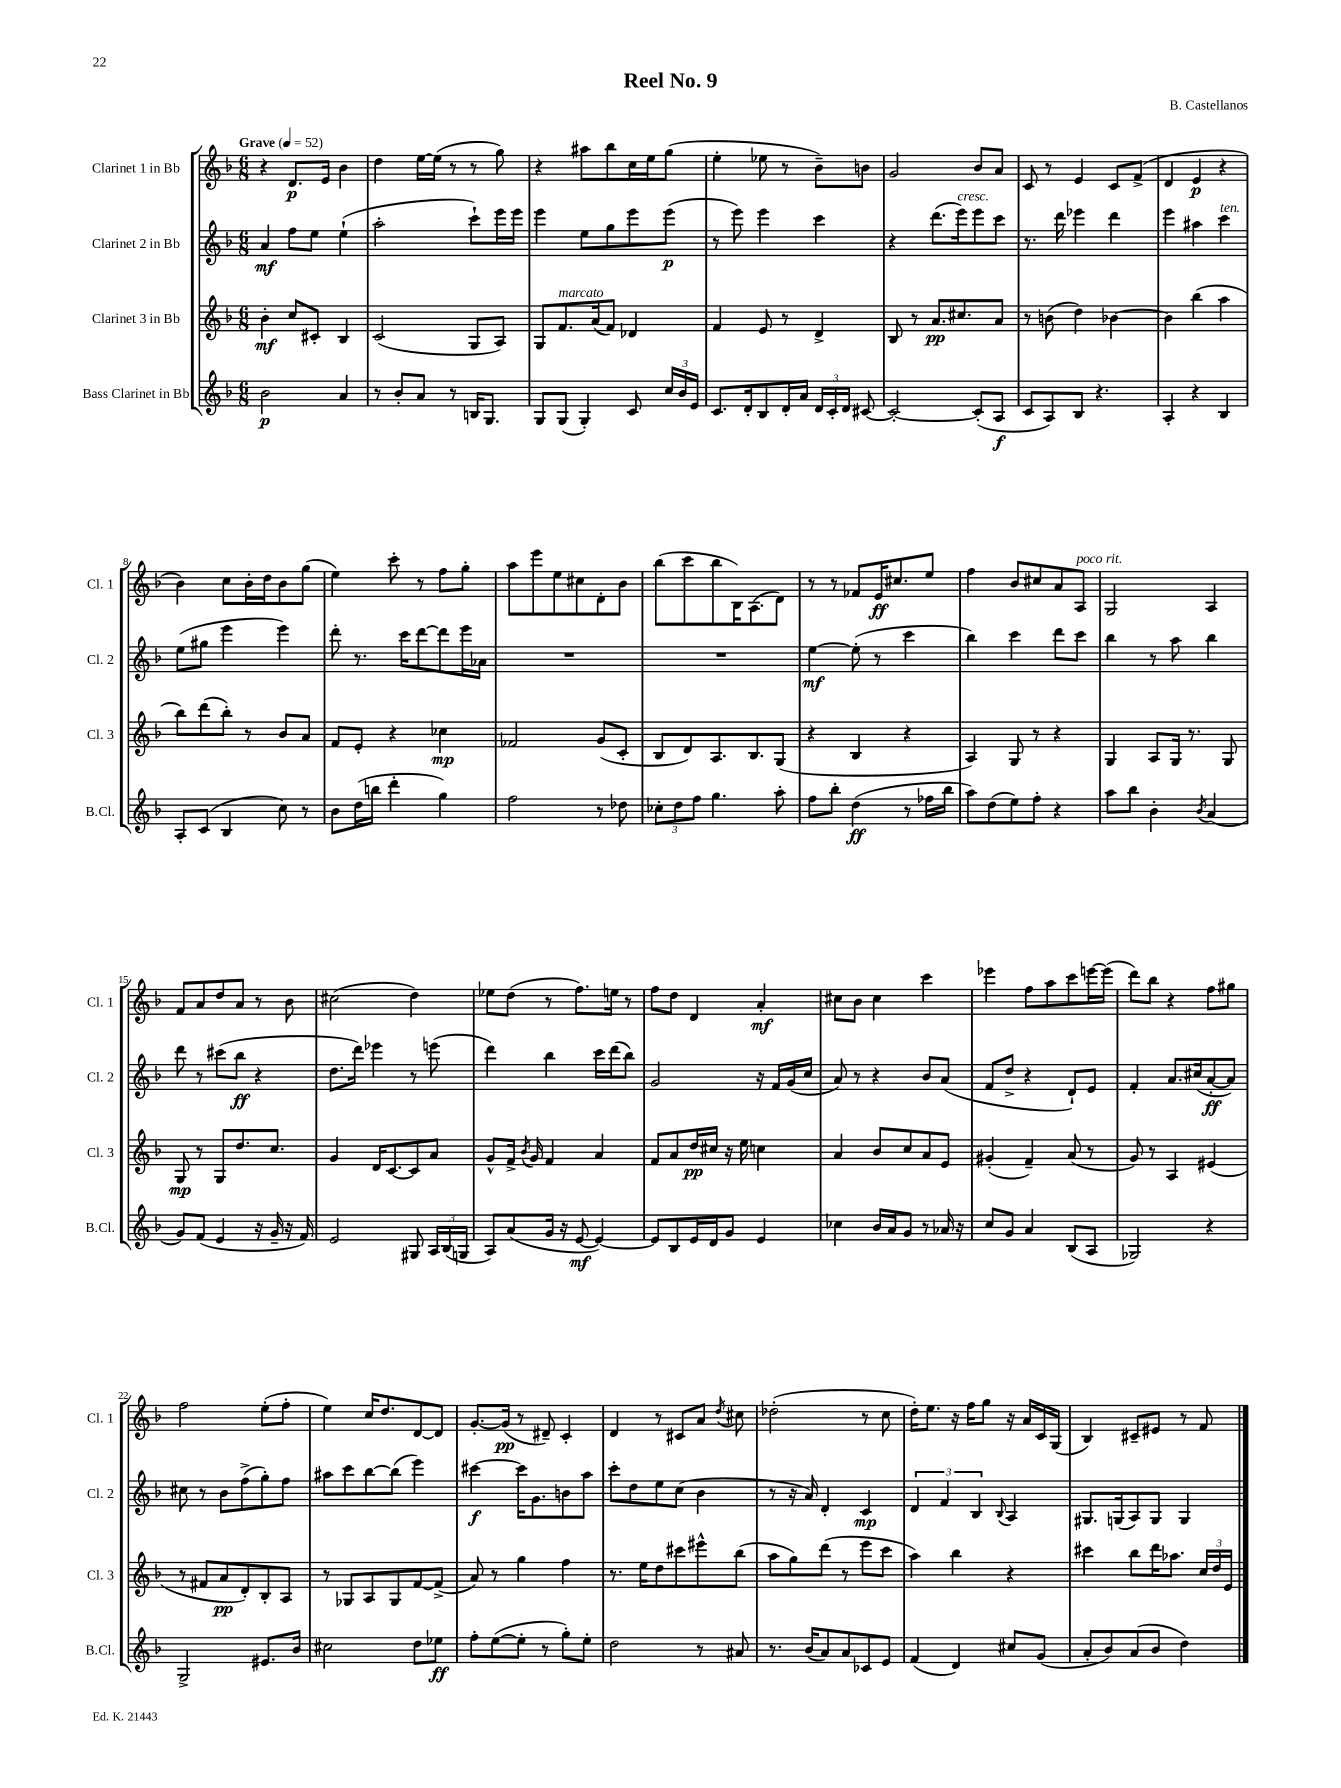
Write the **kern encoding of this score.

**kern	**dynam	**kern	**dynam	**kern	**dynam	**kern	**dynam
*part4	*part4	*part3	*part3	*part2	*part2	*part1	*part1
*staff4	*staff4	*staff3	*staff3	*staff2	*staff2	*staff1	*staff1
*I"Bass Clarinet in Bb	*	*I"Clarinet 3 in Bb	*	*I"Clarinet 2 in Bb	*	*I"Clarinet 1 in Bb	*
*I'B.Cl.	*	*I'Cl. 3	*	*I'Cl. 2	*	*I'Cl. 1	*
*clefG2	*	*clefG2	*	*clefG2	*	*clefG2	*
*k[b-]	*	*k[b-]	*	*k[b-]	*	*k[b-]	*
*M6/8	*	*M6/8	*	*M6/8	*	*M6/8	*
*MM52	*	*MM52	*	*MM52	*	*MM52	*
=1	=1	=1	=1	=1	=1	=1	=1
!	!	!	!	!	!	!LO:TX:a:B:t=Grave	!
2b-\	p	4b-'\	mf	4a/	mf	4r	.
.	.	8cc/L	.	8ff\L	.	8.d/L	p
.	.	8c#X'/J	.	8ee\J	.	.	.
.	.	.	.	.	.	16e/Jk	.
4a/	.	4B-/	.	(4ee`\	.	4b-\	.
=2	=2	=2	=2	=2	=2	=2	=2
8r	.	(2c/	.	2aa'\	.	4dd\	.
8b-'/L	.	.	.	.	.	.	.
8a/J	.	.	.	.	.	[16ee\LL	.
.	.	.	.	.	.	(16ee\JJ]	.
8r	.	.	.	.	.	8r	.
16Bn/KL	.	8G/L	.	8ccc`\L)	.	8r	.
8.G/J	.	.	.	.	.	.	.
.	.	8A/J)	.	16eee\L	.	8gg\)	.
.	.	.	.	16eee\JJ	.	.	.
=3	=3	=3	=3	=3	=3	=3	=3
8G/L	.	8G/L	.	4eee\	.	4r	.
!	!	!LO:TX:a:i:t=marcato	!	!	!	!	!
(8G/J	.	8.f/	.	.	.	.	.
4G'/)	.	.	.	8ee\L	.	8aa#X\L	.
.	.	(16a/k	.	.	.	.	.
.	.	8f/J)	.	8gg\	.	8bb-\	.
8c/	.	4d-X/	.	8eee\	.	16cc\L	.
.	.	.	.	.	.	16ee\J	.
24cc/LL	.	.	.	(8eee\J	p	(8gg\J	.
24b-/	.	.	.	.	.	.	.
24e/JJ	.	.	.	.	.	.	.
=4	=4	=4	=4	=4	=4	=4	=4
8.c/L	.	4f/	.	8r	.	4ee'\	.
.	.	.	.	8eee\)	.	.	.
16d'/k	.	.	.	.	.	.	.
8B-/	.	8e/	.	4eee\	.	8ee-X\	.
16d'/L	.	8r	.	.	.	8r	.
16a/JJ	.	.	.	.	.	.	.
24d/LL	.	4d^/	.	4ccc\	.	8b-~\L)	.
24c'/	.	.	.	.	.	.	.
24d/JJ	.	.	.	.	.	.	.
[8c#X/	.	.	.	.	.	8bn\J	.
=5	=5	=5	=5	=5	=5	=5	=5
2c#'/_	.	8B-/	.	4r	.	2g/	.
.	.	8r	.	.	.	.	.
.	.	8.a/L	pp	(8.ddd\L	.	.	.
!	!	!	!	!LO:TX:a:i:t=cresc.	!	!	!
.	.	8.cc#X/	.	16eee\k)	.	.	.
(8c#'/L]	.	.	.	8eee\	.	8b-/L	.
8A/J	f	8a/J	.	8ccc\J	.	8a/J	.
=6	=6	=6	=6	=6	=6	=6	=6
8c/L	.	8r	.	8.r	.	8c/	.
8A/)	.	(8bn\	.	.	.	8r	.
.	.	.	.	16ddd\	.	.	.
8B-/J	.	4dd\)	.	4eee-X\	.	4e/	.
4.r	.	.	.	.	.	.	.
.	.	[4b-X\	.	4ddd\	.	8c/L	.
.	.	.	.	.	.	(8f^/J	.
=7	=7	=7	=7	=7	=7	=7	=7
4A'/	.	4b-\]	.	4eee\	.	4d/	.
4r	.	(4bb-\	.	4aa#X\	.	4e/	p
!	!	!	!	!LO:TX:a:i:t=ten.	!	!	!
4B-/	.	4aa\	.	4ccc\	.	4r	.
!!LO:LB:g=z
=8	=8	=8	=8	=8	=8	=8	=8
8A'/L	.	8bb-\L)	.	(8ee\L	.	4b-\)	.
(8c/J	.	(8ddd\	.	8gg#X\J	.	.	.
4B-/	.	8bb-'\J)	.	4eee\	.	8cc\L	.
.	.	8r	.	.	.	16b-'\L	.
.	.	.	.	.	.	16dd\J	.
8cc\)	.	8b-/L	.	4eee\)	.	8b-\	.
8r	.	8a/J	.	.	.	(8gg\J	.
=9	=9	=9	=9	=9	=9	=9	=9
8b-\L	.	8f/L	.	8ddd'\	.	4ee\)	.
(16dd\L	.	8e'/J	.	8.r	.	.	.
16bbn\JJ	.	.	.	.	.	.	.
4ddd'\	.	4r	.	.	.	8ccc'\	.
.	.	.	.	16ccc\KL	.	.	.
.	.	.	.	[8ddd\	.	8r	.
4gg\)	.	4cc-X\	mp	8ddd\]	.	8ff\L	.
.	.	.	.	16eee\L	.	8gg'\J	.
.	.	.	.	16a-X\JJ	.	.	.
=10	=10	=10	=10	=10	=10	=10	=10
2ff\	.	2f-X/	.	2.r	.	8aa\L	.
.	.	.	.	.	.	8eee\	.
.	.	.	.	.	.	8ee\	.
.	.	.	.	.	.	8cc#X\	.
8r	.	(8g/L	.	.	.	8d'\	.
8dd-X\	.	8c'/J	.	.	.	8b-\J	.
=11	=11	=11	=11	=11	=11	=11	=11
12cc-X'\L	.	8B-/L	.	2.r	.	(8bb-\L	.
12dd\	.	.	.	.	.	.	.
.	.	8d/)	.	.	.	8ccc\	.
12ff\J	.	.	.	.	.	.	.
4.gg\	.	8.A/	.	.	.	8bb-\	.
.	.	.	.	.	.	16B-\K)	.
.	.	8.B-/	.	.	.	(8.A\	.
8aa'\	.	(8G/J	.	.	.	8d\J)	.
=12	=12	=12	=12	=12	=12	=12	=12
8ff\L	.	4r	.	[4ee\	mf	8r	.
8bb-'\J	.	.	.	.	.	8r	.
(4dd\	ff	4B-/	.	(8ee'\]	.	8f-X/L	.
.	.	.	.	8r	.	16e/K	ff
.	.	.	.	.	.	8.cc#X/	.
8r	.	4r	.	4ccc\	.	.	.
16ff-X\LL	.	.	.	.	.	8ee/J	.
16bb-\JJ	.	.	.	.	.	.	.
=13	=13	=13	=13	=13	=13	=13	=13
8aa\L)	.	4A/)	.	4bb-\)	.	4ff\	.
(8dd\	.	.	.	.	.	.	.
8ee\)	.	8G/	.	4ccc\	.	8b-/L	.
8ff'\J	.	8r	.	.	.	8cc#X/	.
4r	.	4r	.	8ddd\L	.	8a/	.
!	!	!	!	!	!	!LO:TX:a:i:t=poco rit.	!
.	.	.	.	8ccc\J	.	8A/J	.
=14	=14	=14	=14	=14	=14	=14	=14
8aa\L	.	4G/	.	4bb-\	.	2G/	.
8bb-\J	.	.	.	.	.	.	.
4b-'\	.	8A/L	.	8r	.	.	.
.	.	16G/Jk	.	8aa\	.	.	.
.	.	8.r	.	.	.	.	.
8qb-/	.	.	.	.	.	.	.
(4a/	.	.	.	4bb-\	.	4A/	.
.	.	8G/	.	.	.	.	.
!!LO:LB:g=z
=15	=15	=15	=15	=15	=15	=15	=15
8g/L)	.	8G/	mp	8ddd\	.	8f/L	.
(8f/J	.	8r	.	8r	.	8a/	.
4e/	.	8G/L	.	(8ccc#X\L	.	8dd/	.
.	.	8.dd/	.	8bb-\J	ff	8a/J	.
16r	.	.	.	4r	.	8r	.
16g~/	.	8.cc/J	.	.	.	.	.
16r	.	.	.	.	.	8b-\	.
16f/)	.	.	.	.	.	.	.
=16	=16	=16	=16	=16	=16	=16	=16
2e/	.	4g/	.	8.dd\L	.	(2cc#X\	.
.	.	.	.	16ddd\Jk)	.	.	.
.	.	16d/KL	.	4eee-X\	.	.	.
.	.	[8.c/	.	.	.	.	.
8G#X/	.	8c/]	.	8r	.	4dd\)	.
24A/LL	.	8a/J	.	(8eeen\	.	.	.
(24B-/	.	.	.	.	.	.	.
24Gn/JJ	.	.	.	.	.	.	.
=17	=17	=17	=17	=17	=17	=17	=17
8A/L)	.	8g^^/L	.	4ddd\)	.	8ee-X\L	.
(8a/	.	16f^/Jk	.	.	.	(8dd\J	.
.	.	8qb-/	.	.	.	.	.
.	.	16g/	.	.	.	.	.
16g/Jk	.	4f/	.	4bb-\	.	8r	.
16r	.	.	.	.	.	.	.
[8e/	mf	.	.	.	.	8.ff\L)	.
4e/_)	.	4a/	.	16ccc\LL	.	.	.
.	.	.	.	(16ddd\J	.	16een\Jk	.
.	.	.	.	8bb-\J)	.	8r	.
=18	=18	=18	=18	=18	=18	=18	=18
8e/L]	.	8f/L	.	2g/	.	8ff\L	.
8B-/	.	8a/	.	.	.	8dd\J	.
16e/L	.	16dd/L	pp	.	.	4d/	.
16d/J	.	16cc#X/JJ	.	.	.	.	.
8g/J	.	16r	.	.	.	.	.
.	.	16ee\	.	.	.	.	.
4e/	.	4ccn\	.	16r	.	4a'/	mf
.	.	.	.	16f/LL	.	.	.
.	.	.	.	(16g/	.	.	.
.	.	.	.	16cc/JJ	.	.	.
=19	=19	=19	=19	=19	=19	=19	=19
4cc-X\	.	4a/	.	8a/)	.	8cc#X\L	.
.	.	.	.	8r	.	8b-\J	.
16b-/LL	.	8b-/L	.	4r	.	4cc#\	.
16a/J	.	.	.	.	.	.	.
8g/J	.	8cc/	.	.	.	.	.
8r	.	8a/	.	8b-/L	.	4ccc\	.
16a-X/	.	8e/J	.	(8a/J	.	.	.
16r	.	.	.	.	.	.	.
=20	=20	=20	=20	=20	=20	=20	=20
8cc/L	.	(4g#X'/	.	8f/L	.	4eee-X\	.
8g/J	.	.	.	8dd^/J	.	.	.
4a/	.	4f~/)	.	4r	.	8ff\L	.
.	.	.	.	.	.	8aa\	.
(8B-/L	.	(8a/	.	8d`/L)	.	8ccc\	.
8A/J	.	8r	.	8e/J	.	[16eeen\L	.
.	.	.	.	.	.	(16eee\JJ]	.
=21	=21	=21	=21	=21	=21	=21	=21
2G-X/)	.	8g/)	.	4f'/	.	8ddd\L)	.
.	.	8r	.	.	.	8bb-\J	.
.	.	4A/	.	8.a/L	.	4r	.
.	.	.	.	(16cc#X/k	.	.	.
4r	.	(4e#X/	.	[8a'/	ff	8ff\L	.
.	.	.	.	8a/J])	.	8gg#X\J	.
!!LO:LB:g=z
=22	=22	=22	=22	=22	=22	=22	=22
2G^/	.	8r	.	8cc#X\	.	2ff\	.
.	.	8f#X/L	.	8r	.	.	.
.	.	8a/	pp	8b-\L	.	.	.
.	.	8d'/)	.	(8ff^\	.	.	.
8.e#X/L	.	8B-'/	.	8gg'\)	.	(8ee'\L	.
.	.	8A/J	.	8ff\J	.	8ff'\J	.
16b-/Jk	.	.	.	.	.	.	.
=23	=23	=23	=23	=23	=23	=23	=23
2cc#X\	.	8r	.	8aa#X\L	.	4ee\)	.
.	.	8G-X/L	.	8ccc\	.	.	.
.	.	8A/	.	[8bb-\	.	16cc/KL	.
.	.	.	.	.	.	8.dd/	.
.	.	8G-/	.	(8bb-\J]	.	.	.
8dd\L	.	[8f/	.	4eee\)	.	[8d/	.
8ee-X\J	ff	(8f^/J]	.	.	.	8d/J]	.
=24	=24	=24	=24	=24	=24	=24	=24
8ff'\L	.	8a/)	.	[4ccc#X\	f	[8.g'/L	.
([8ee\	.	8r	.	.	.	.	.
.	.	.	.	.	.	(16g/Jk]	pp
8ee'\J]	.	4gg\	.	16ccc#\KL]	.	8r	.
.	.	.	.	8.g\	.	.	.
8r	.	.	.	.	.	8d#X~/)	.
8gg'\L)	.	4ff\	.	8bn\	.	4c'/	.
8ee'\J	.	.	.	8aa\J	.	.	.
=25	=25	=25	=25	=25	=25	=25	=25
2dd\	.	8.r	.	8ccc'\L	.	4d/	.
.	.	.	.	8dd\	.	.	.
.	.	16ee\KL	.	.	.	.	.
.	.	8dd\	.	8ee\	.	8r	.
.	.	8ccc#X\	.	(8cc\J	.	8c#X/L	.
8r	.	8eee#X^^\	.	4b-\	.	8a/J	.
.	.	.	.	.	.	8qdd/	.
8a#X/	.	(8bb-\J	.	.	.	8cc#X\	.
=26	=26	=26	=26	=26	=26	=26	=26
8.r	.	8aa\L	.	8r	.	(2dd-X'\	.
.	.	8gg\)	.	16r	.	.	.
(16b-/KL	.	.	.	16a/)	.	.	.
8a/)	.	(8ddd\J	.	4d'/	.	.	.
8a/	.	8r	.	.	.	.	.
8c-X/	.	8eee\L	.	4c/	mp	8r	.
8e/J	.	8ccc\J	.	.	.	8cc\	.
=27	=27	=27	=27	=27	=27	=27	=27
(4f/	.	4aa\)	.	6d/	.	16dd'\KL)	.
.	.	.	.	.	.	8.ee\J	.
.	.	.	.	6f/	.	.	.
4d/)	.	4bb-\	.	.	.	16r	.
.	.	.	.	.	.	16ff\KL	.
.	.	.	.	6B-/	.	.	.
.	.	.	.	.	.	8gg\J	.
.	.	.	.	8qqB-/	.	.	.
8cc#X/L	.	4r	.	4A/	.	16r	.
.	.	.	.	.	.	16a/LL	.
(8g/J	.	.	.	.	.	16c/	.
.	.	.	.	.	.	(16G/JJ	.
=28	=28	=28	=28	=28	=28	=28	=28
8a'/L	.	4ccc#X\	.	8.G#X/L	.	4B-/)	.
8b-/)	.	.	.	.	.	.	.
.	.	.	.	(16Gn/k	.	.	.
(8a/	.	8bb-\L	.	8A/)	.	8c#X~/L	.
8b-/J	.	16ddd\K	.	8G/J	.	8e#X/J	.
.	.	8.aa-X\J	.	.	.	.	.
4dd\)	.	.	.	4G/	.	8r	.
.	.	24cc/LL	.	.	.	8f/	.
.	.	24dd/	.	.	.	.	.
.	.	24e/JJ	.	.	.	.	.
==	==	==	==	==	==	==	==
*-	*-	*-	*-	*-	*-	*-	*-
